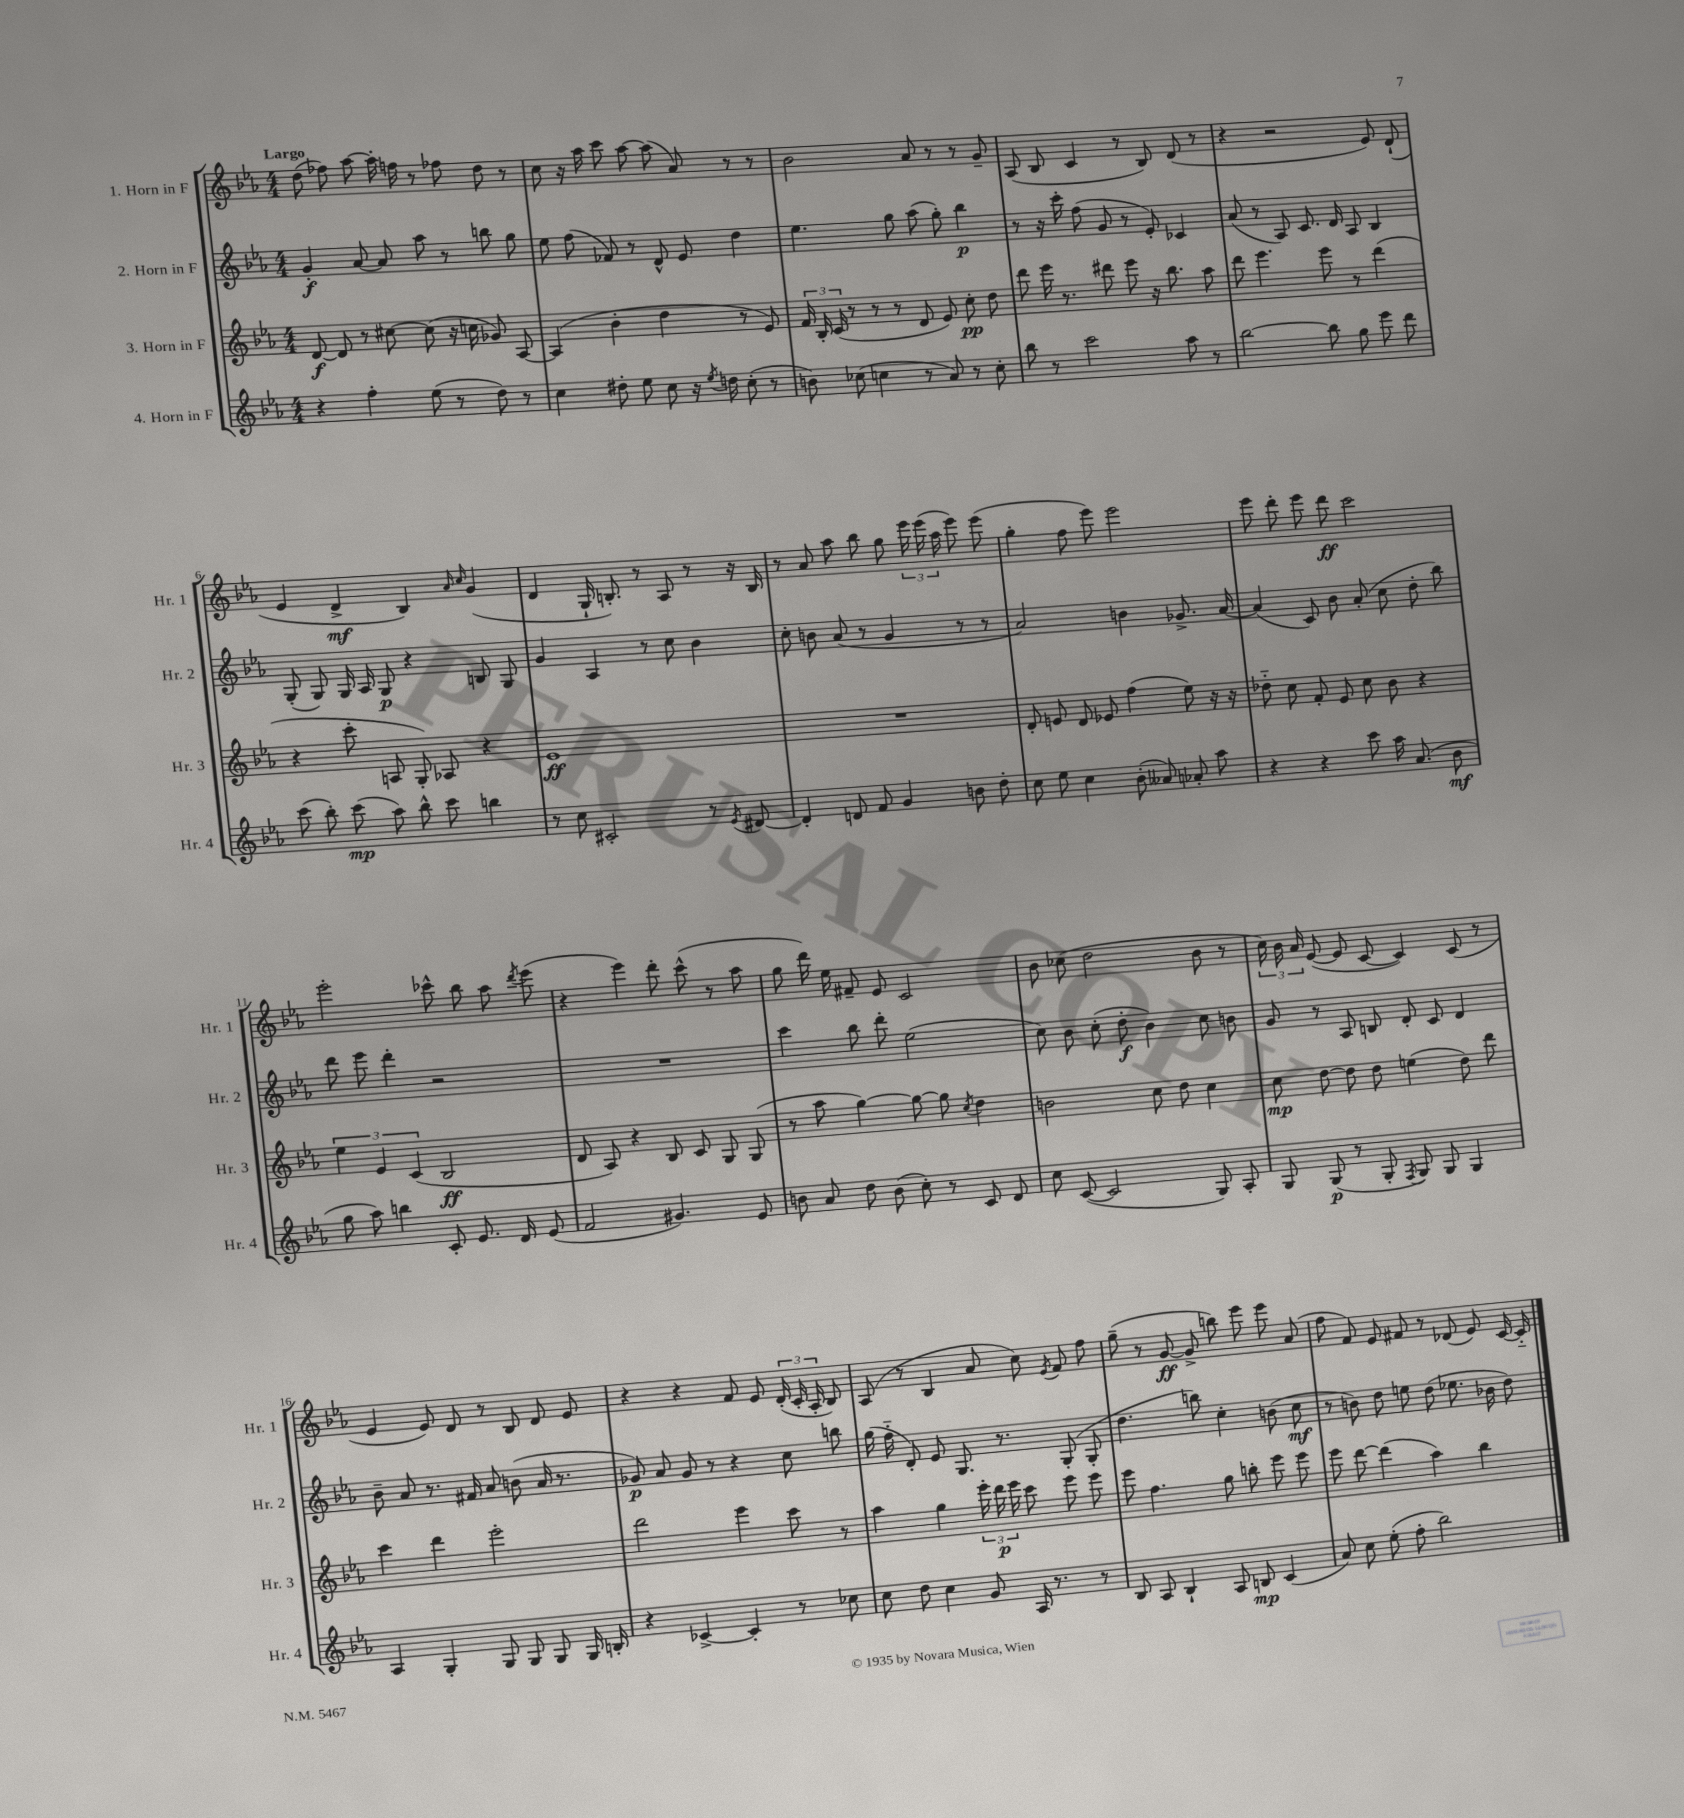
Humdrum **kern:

**kern	**dynam	**kern	**dynam	**kern	**dynam	**kern	**dynam
*part4	*part4	*part3	*part3	*part2	*part2	*part1	*part1
*staff4	*staff4	*staff3	*staff3	*staff2	*staff2	*staff1	*staff1
*I"4. Horn in F	*	*I"3. Horn in F	*	*I"2. Horn in F	*	*I"1. Horn in F	*
*I'Hr. 4	*	*I'Hr. 3	*	*I'Hr. 2	*	*I'Hr. 1	*
*clefG2	*	*clefG2	*	*clefG2	*	*clefG2	*
*k[b-e-a-]	*	*k[b-e-a-]	*	*k[b-e-a-]	*	*k[b-e-a-]	*
*M4/4	*	*M4/4	*	*M4/4	*	*M4/4	*
=1	=1	=1	=1	=1	=1	=1	=1
!	!	!	!	!	!	!LO:TX:a:B:t=Largo	!
4r	.	[8d/	f	4g'/	f	(8dd\	.
.	.	8d/]	.	.	.	8ff-X\)	.
4ff'\	.	8r	.	[8a-/	.	[8aa-\	.
.	.	[8cc#X\	.	8a-/]	.	16aa-'\]	.
.	.	.	.	.	.	16ffn\	.
(8ee-\	.	(8cc#\]	.	8aa-\	.	8r	.
8r	.	16r	.	8r	.	8ff-X\	.
.	.	16ccn\	.	.	.	.	.
8dd\)	.	8g-X/)	.	8bbn\	.	8dd\	.
8r	.	[8A-/	.	8gg\	.	8r	.
=2	=2	=2	=2	=2	=2	=2	=2
4cc\	.	(4A-/]	.	8ee-\	.	8cc\	.
.	.	.	.	(8ff\	.	16r	.
.	.	.	.	.	.	16aa-\	.
8dd#X'\	.	4b-'\	.	8f-X/)	.	8ccc\	.
8ee-\	.	.	.	8r	.	[8aa-\	.
8cc\	.	4dd\	.	8d^^/	.	(8aa-\]	.
16r	.	.	.	8e-/	.	8a-/)	.
8qee-/	.	.	.	.	.	.	.
16ddn\	.	.	.	.	.	.	.
(8cc'\	.	8r	.	4dd\	.	8r	.
8r	.	8e-/)	.	.	.	8r	.
=3	=3	=3	=3	=3	=3	=3	=3
8bn\)	.	24f/	.	4.ee-\	.	2b-\	.
.	.	24B-'/	.	.	.	.	.
.	.	(24c/	.	.	.	.	.
(8cc-X\	.	8r	.	.	.	.	.
4ccn\	.	8r	.	.	.	.	.
.	.	8r	.	8gg\	.	.	.
8r	.	8d/	.	(8aa-\	.	8a-/	.
8a-/)	.	8e-/)	.	8gg'\)	.	8r	.
8r	.	8cc'\	pp	4bb-\	p	8r	.
8cc'\	.	8dd\	.	.	.	8g~/	.
=4	=4	=4	=4	=4	=4	=4	=4
8bb-\	.	8ddd\	.	8r	.	(8A-/	.
8r	.	16eee-\	.	16r	.	8B-/	.
.	.	8.r	.	16ccc'\	.	.	.
2ccc\	.	.	.	(8ff\	.	4c/	.
.	.	8ddd#X\	.	8g/	.	.	.
.	.	8eee-\	.	8r	.	8r	.
.	.	16r	.	8e-'/)	.	8B-/)	.
.	.	8.bb-\	.	.	.	.	.
8aa-\	.	.	.	4c-X/	.	(8d/	.
8r	.	8aa-\	.	.	.	8r	.
=5	=5	=5	=5	=5	=5	=5	=5
[2bb-\	.	8ddd\	.	(8a-/	.	4r	.
.	.	4.eee-\	.	8r	.	.	.
.	.	.	.	8A-/)	.	2r	.
.	.	.	.	8.c/	.	.	.
8bb-\]	.	8eee-\	.	.	.	.	.
.	.	.	.	16d/	.	.	.
8gg\	.	8r	.	8A-/	.	.	.
8eee-\	.	(4ddd\	.	4B-/	.	8e-/)	.
8ddd\	.	.	.	.	.	(8d`/	.
!!LO:LB:g=z
=6	=6	=6	=6	=6	=6	=6	=6
(8ccc\	.	4r	.	(8G'/	.	4e-/	.
8bb-'\)	.	.	.	8G/)	.	.	.
(8ccc\	mp	8ccc'\	.	16G/	.	4d^/	mf
.	.	.	.	16A-/	.	.	.
8aa-\)	.	8An/	.	8G/	p	.	.
8bb-^^\	.	8G'/)	.	4r	.	4B-/)	.
8ccc\	.	8A-X/	.	.	.	.	.
.	.	.	.	.	.	16qqa-/	.
.	.	.	.	.	.	16qqcc/	.
4bbn\	.	4r	.	8Bn/	.	(4g/	.
.	.	.	.	8G/	.	.	.
=7	=7	=7	=7	=7	=7	=7	=7
8r	.	1e-	ff	4g/	.	4d/	.
8cc\	.	.	.	.	.	.	.
2c#X'/	.	.	.	4A-/	.	16G`/	.
.	.	.	.	.	.	8.Bn'/)	.
.	.	.	.	8r	.	8r	.
.	.	.	.	8cc\	.	8A-/	.
8r	.	.	.	4b-\	.	8r	.
8qe-/	.	.	.	.	.	.	.
[8d#X/	.	.	.	.	.	16r	.
.	.	.	.	.	.	16B/	.
=8	=8	=8	=8	=8	=8	=8	=8
4d#'/]	.	1r	.	8cc'\	.	8r	.
.	.	.	.	8bn\	.	8a-/	.
8dn/	.	.	.	(8a-/	.	8aa-\	.
8f/	.	.	.	8r	.	8bb-\	.
4g/	.	.	.	4g/	.	8gg\	.
.	.	.	.	.	.	24eee-\	.
.	.	.	.	.	.	(24eee-\	.
.	.	.	.	.	.	24aa-\	.
8bn\	.	.	.	8r	.	8eee-\)	.
8dd'\	.	.	.	8r	.	(8eee-\	.
=9	=9	=9	=9	=9	=9	=9	=9
8cc\	.	8d'/	.	2a-/)	.	4gg'\	.
8ee-\	.	8en/	.	.	.	.	.
4cc\	.	8d/	.	.	.	8ff\	.
.	.	8e-X/	.	.	.	8eee-\)	.
(8b-'\	.	(4ff\	.	4bn\	.	2eee-\	.
8a--X/)	.	.	.	.	.	.	.
8a-X'/	.	8ee-\)	.	8.g-X^/	.	.	.
8aa-\	.	16r	.	.	.	.	.
.	.	16r	.	[16a-/	.	.	.
=10	=10	=10	=10	=10	=10	=10	=10
4r	.	8dd-X\	.	(4a-/]	.	8eee-\	.
.	.	8cc\	.	.	.	8ddd'\	.
4r	.	8f'/	.	8c/)	.	8eee-\	.
.	.	8e-/	.	8b-\	.	8ddd\	ff
8ccc\	.	8cc\	.	(8a-'/	.	2ccc\	.
16aa-\	.	8b-\	.	8cc\	.	.	.
(8.a-/	.	.	.	.	.	.	.
.	.	4r	.	8dd'\	.	.	.
8b-\	mf	.	.	8bb-\)	.	.	.
!!LO:LB:g=z
=11	=11	=11	=11	=11	=11	=11	=11
8gg\	.	6ee-\	.	8ddd\	.	2eee-'\	.
8aa-\)	.	.	.	8eee-\	.	.	.
.	.	6e-/	.	.	.	.	.
4bbn\	.	.	.	4ddd'\	.	.	.
.	.	(6c/	.	.	.	.	.
8c'/	.	2B-/	ff	2r	.	8ccc-X^^\	.
8.e-/	.	.	.	.	.	8bb-\	.
.	.	.	.	.	.	8aa-\	.
16d/	.	.	.	.	.	.	.
.	.	.	.	.	.	8qddd/	.
(8e-/	.	.	.	.	.	(8eee-\	.
=12	=12	=12	=12	=12	=12	=12	=12
2f/	.	8d/	.	1r	.	4r	.
.	.	8A-/)	.	.	.	.	.
.	.	4r	.	.	.	4eee-\)	.
4.g#X/)	.	8B-/	.	.	.	8ddd'\	.
.	.	8c/	.	.	.	(8ccc^^\	.
.	.	8G/	.	.	.	8r	.
8e-/	.	(8G/	.	.	.	8aa-\	.
=13	=13	=13	=13	=13	=13	=13	=13
8bn\	.	8r	.	4ccc\	.	8gg\	.
8a-/	.	8aa-\	.	.	.	16ddd\)	.
.	.	.	.	.	.	16ee-\	.
8dd\	.	[4gg\)	.	8bb-\	.	8f#X~/	.
(8b\	.	.	.	8ddd'\	.	8e-/	.
8cc'\)	.	8gg\_	.	(2ee-\	.	2c/	.
8r	.	8gg\]	.	.	.	.	.
.	.	8qcc/	.	.	.	.	.
8c/	.	4dd\	.	.	.	.	.
8d/	.	.	.	.	.	.	.
=14	=14	=14	=14	=14	=14	=14	=14
8cc\	.	2bn\	.	8cc\)	.	8b-\	.
([8c/	.	.	.	8b-\	.	(8cc-X\	.
2c/]	.	.	.	(8cc'\	.	2dd\	.
.	.	.	.	8dd'\	f	.	.
.	.	8cc\	.	4b-\)	.	.	.
.	.	8dd\	.	.	.	.	.
8G/)	.	4cc\	.	8cc\	.	8b-\	.
8A-'/	.	.	.	8bn\	.	8r	.
=15	=15	=15	=15	=15	=15	=15	=15
8G/	.	8cc\	mp	8g/	.	24cc\)	.
.	.	.	.	.	.	24b-\	.
.	.	.	.	.	.	24a-/	.
(8G/	p	[8dd\	.	8r	.	([8e-/	.
8r	.	8dd\]	.	8A-/	.	8e-/]	.
8G'/	.	8dd\	.	8Bn/	.	[8c/	.
8qF/	.	.	.	.	.	.	.
8G/)	.	(4een\	.	8d'/	.	4c/])	.
8G/	.	.	.	8c/	.	.	.
4G/	.	8dd\)	.	4d/	.	(8c/	.
.	.	8ddd\	.	.	.	8r	.
!!LO:LB:g=z
=16	=16	=16	=16	=16	=16	=16	=16
4A-/	.	4ccc\	.	8b-~\	.	4e-/	.
.	.	.	.	8a-/	.	.	.
4G'/	.	4ddd\	.	8.r	.	8e-/)	.
.	.	.	.	.	.	8d/	.
.	.	.	.	16f#X/	.	.	.
8G/	.	2eee-'\	.	8a-/	.	8r	.
8G/	.	.	.	(8bn\	.	8B-/	.
8G/	.	.	.	16a-/	.	8d/	.
.	.	.	.	8.r	.	.	.
16G/	.	.	.	.	.	8e-/	.
16Bn'/	.	.	.	.	.	.	.
=17	=17	=17	=17	=17	=17	=17	=17
4r	.	2ddd\	.	8g-X/)	p	4r	.
.	.	.	.	8a-/	.	.	.
[4c-X^/	.	.	.	8g-/	.	4r	.
.	.	.	.	8r	.	.	.
4c-'/]	.	4eee-\	.	4r	.	8f/	.
.	.	.	.	.	.	8e-/	.
8r	.	8ccc\	.	8cc\	.	(24d'/	.
.	.	.	.	.	.	24c'/	.
.	.	.	.	.	.	24A-'/	.
8cc-X\	.	8r	.	8bbn\	.	8B-/)	.
=18	=18	=18	=18	=18	=18	=18	=18
8cc\	.	4aa-\	.	(16gg\	.	(8A-/	.
.	.	.	.	16ff\	.	.	.
8dd\	.	.	.	8d'/)	.	8r	.
4cc\	.	4gg\	.	8e-/	.	4B-/	.
.	.	.	.	8.G/	.	.	.
8g/	.	24eee-'\	.	.	.	8a-/	.
.	.	24ddd\	p	.	.	.	.
.	.	.	.	8.r	.	.	.
.	.	24eee-\	.	.	.	.	.
16A-/	.	8ccc\	.	.	.	8cc\)	.
8.r	.	.	.	.	.	.	.
.	.	.	.	.	.	8qe-/	.
.	.	8eee-\	.	(8G'/	.	8f/	.
8r	.	8eee-\	.	8G'/	.	8ff\	.
=19	=19	=19	=19	=19	=19	=19	=19
8B-/	.	8eee-\	.	4.dd\	.	(8gg~\	.
8A-/	.	4.ff\	.	.	.	8r	.
4B-`/	.	.	.	.	.	[8g/	ff
.	.	.	.	8bbn\)	.	8g^/]	.
8A-/	.	8gg\	.	4cc'\	.	8bbn\)	.
8Bn/	mp	8bbn'\	.	.	.	8eee-\	.
(4c/	.	8eee-\	.	(8bn\	.	8eee-\	.
.	.	8eee-\	.	8cc\	mf	(8a-/	.
=20	=20	=20	=20	=20	=20	=20	=20
8a-/)	.	8eee-\	.	8r	.	8ff\	.
8cc\	.	[8ddd\	.	8bn\)	.	8f/)	.
(8ee-'\	.	(4ddd\]	.	8dd\	.	8e-/	.
8ff'\	.	.	.	8een\	.	8f#X/	.
2bb-\)	.	4aa-\)	.	(8dd\	.	8r	.
.	.	.	.	8.ee-X\	.	(8d-X/	.
.	.	4bb-\	.	.	.	8e-/)	.
.	.	.	.	16b-X\	.	.	.
.	.	.	.	8dd\)	.	[16c/	.
.	.	.	.	.	.	16c/]	.
==	==	==	==	==	==	==	==
*-	*-	*-	*-	*-	*-	*-	*-
